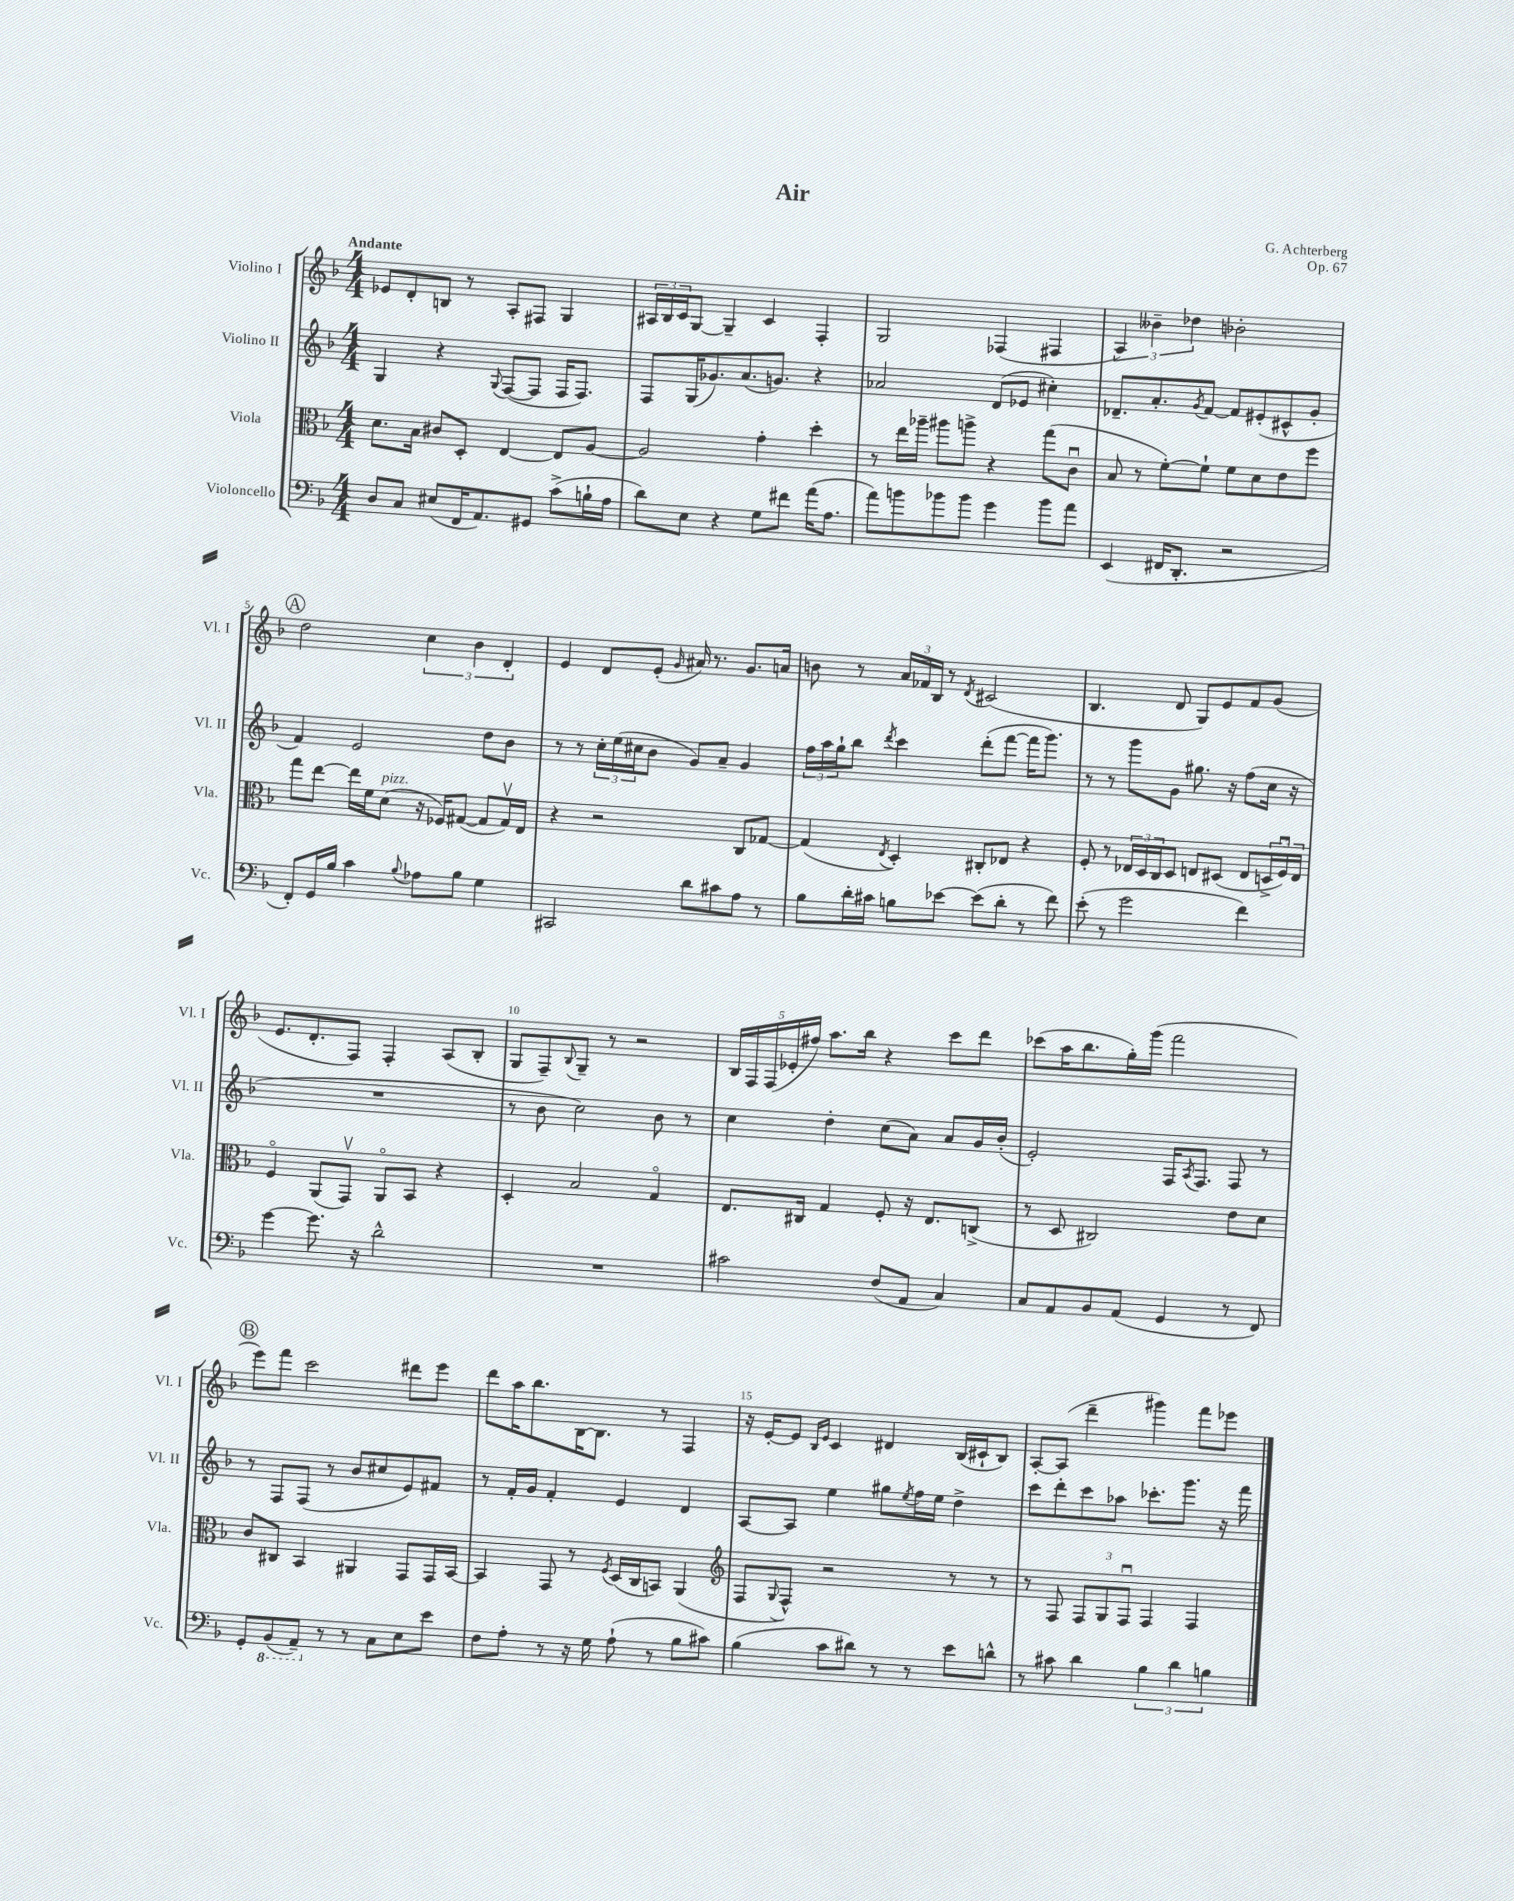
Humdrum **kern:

**kern	**kern	**kern	**kern
*staff4	*staff3	*staff2	*staff1
*clefF4	*clefC3	*clefG2	*clefG2
*k[b-]	*k[b-]	*k[b-]	*k[b-]
*M4/4	*M4/4	*M4/4	*M4/4
8D	8.d	4G	8e-
8C	.	.	8d'
.	16B-	.	.
(8E#	8c#	4r	8B
16FF	8D'	.	8r
8.AA)	.	.	.
.	.	8qqG	.
.	[4E	([8F	8A'
8GG#	.	8F]	8F#
(8c^	8E]	16F	4G
.	.	8.F)	.
16B`	[8A	.	.
16A	.	.	.
=	=	=	=
8d)	2A]	8F	24A#
.	.	.	24B-
.	.	.	24c
8E	.	(16G	[8G
.	.	8.g-)	.
4r	.	.	4G~]
.	.	(8.a	.
8G	4g'	.	4c
.	.	8.g)	.
8f#	.	.	.
(16a	4dd'	4r	4F'
8.A	.	.	.
=	=	=	=
8a)	8r	2a-	2G
8b	16ee	.	.
.	16aa-~	.	.
8b-	8aa#	.	.
8b-	8aa^	.	.
4g	4r	(8d	(4F-
.	.	8e-	.
8b-	(8gg	4cc#')	4F#
8a	8cu	.	.
=	=	=	=
(4EE	8B-	8.d-~	6A)
.	8r	.	.
.	.	.	6b--~
.	.	8.a'	.
16FF#	[8f')	.	.
8.DD'	.	.	.
.	.	.	6dd-
.	.	8qg	.
.	8f`]	[8f	.
2r	8f	8f]	2b-'
.	8d	(8e#'	.
.	8e	8c#^^	.
.	8ff	8g'	.
=	=	=	=
8FF')	8gg	4f)	2dd
16GG	[8ee	.	.
16B-	.	.	.
4c	16ee]	2e	.
.	16f	.	.
.	(8d	.	.
8qqB-	.	.	.
8A-	16r	.	6cc
.	16F-)	.	.
8B-	([8G#	.	.
.	.	.	6b-
4G	8G#]	8dd	.
.	.	.	6d'
.	16G#v)	8b-	.
.	16E	.	.
=	=	=	=
2CC#	4r	8r	4e
.	.	8r	.
.	2r	24cc'	8d
.	.	(24ee	.
.	.	24cc#	.
.	.	8b-	(8e'
.	.	.	16qqg
8d	.	8g)	16a#)
.	.	.	8.r
8c#	.	8a~	.
8A	8C	4g	8.g
8r	[8G-	.	.
.	.	.	16a
=	=	=	=
8B-	(4G-]	24ff	8b
.	.	24aa	.
.	.	24gg`	.
16d'	.	8bb-	8r
16c#	.	.	.
.	8qE	8qddd	.
8B	4D')	4ccc	24a
.	.	.	24f-
.	.	.	24B-
[8e-	.	.	8r
.	.	.	8qd
(8e-]	8C#'	(8ddd'	(2c#
8d'	8E-	[8fff	.
8r	4r	16fff]	.
.	.	8.ggg)	.
8f)	.	.	.
=	=	=	=
(8e'	8F'	8r	4.B-
8r	8r	8r	.
2g	24E-	8ggg	.
.	24D	.	.
.	24C	.	.
.	8D	8g	8d
.	8E	8.gg#	8G)
.	(8D#	.	8e
.	.	16r	.
4f)	8E	(8ff	8f
.	24D^	16cc	(8g
.	24Fu)	.	.
.	.	16r	.
.	24E	.	.
=	=	=	=
[4g	4Fo	1r	8.e
.	.	.	8.d'
8.g]	(8AA	.	.
.	8GGv)	.	8F)
16r	.	.	.
2d^^	8AAo	.	4F'
.	8BB-	.	.
.	4r	.	(8A
.	.	.	8B-'
=	=	=	=
1r	4D'	8r	8G
.	.	8b-	8F~)
.	.	.	8qqB-
.	2B-	2cc)	8G~
.	.	.	8r
.	.	.	2r
.	4Go	8b-	.
.	.	8r	.
=	=	=	=
2c#	8.E	4cc	20B-
.	.	.	20F
.	.	.	(20F
.	.	.	20e-'
.	16C#	.	.
.	.	.	20ff#)
.	4G	4dd'	8.aa
.	.	.	16bb-
(8F	8F'	(8cc	4r
8AA	16r	8a)	.
.	8.E	.	.
4C)	.	8a	8ccc
.	(8C^	16g	8ddd
.	.	(16b-'	.
=	=	=	=
8C	8r	2e')	(8ccc-
8AA	8D	.	16aa
.	.	.	8.bb-
8BB-	2C#)	.	.
(8AA	.	.	16gg')
.	.	.	(16ggg
4GG	.	16F	2fff
.	.	8qA	.
.	.	8.F	.
8r	8e	8F	.
8FF)	8d	8r	.
=	=	=	=
8GG'	8c	8r	8eee)
(8BBB-	8C#	8F	8fff
8AAA~)	4BB-	(8F	2ccc
8r	.	8r	.
8r	4AA#	8b-	.
8C	.	8cc#	.
8E	8GG	8e)	8ddd#
8e	16GG	8f#	8eee
.	[16BB-	.	.
=	=	=	=
8F	4BB-]	8r	8ddd
8A'	.	16f'	16aa
.	.	16g	8.bb-
8r	8GG	4f'	.
16r	8r	.	[16B-
16G	.	.	8.B-]
.	8qF	.	.
(8A`	(16D	4e	.
.	16C	.	.
8r	8BB)	.	8r
8B-	(4AA	4d	4F
8c#)	.	.	.
=	=	=	=
*	*clefG2	*	*
(4B-	8F	[8A	16r
.	.	.	[16e'
.	8qqG	.	.
.	8F^^)	8A]	8e]
.	.	.	16qqB-
.	.	.	16qqe
8c	2r	4ee	4c
8d#)	.	.	.
8r	.	8gg#	4d#
.	.	8qee	.
8r	.	16ff	.
.	.	16ee	.
8e	8r	4dd^	(16B-
.	.	.	16c#`
8d^^	8r	.	8B-)
=	=	=	=
8r	8r	8ccc	[8A'
8c#	8F	8ddd'	(8A]
4d	12F	8ccc	4ddd~
.	12G	.	.
.	.	8aa-	.
.	12Fu	.	.
6B-	4F	8.ccc-'	4ggg#)
6d	.	.	.
.	.	8.ggg	.
.	4F	.	8fff
6B	.	.	.
.	.	16r	8eee-
.	.	16fff	.
==	==	==	==
*-	*-	*-	*-
